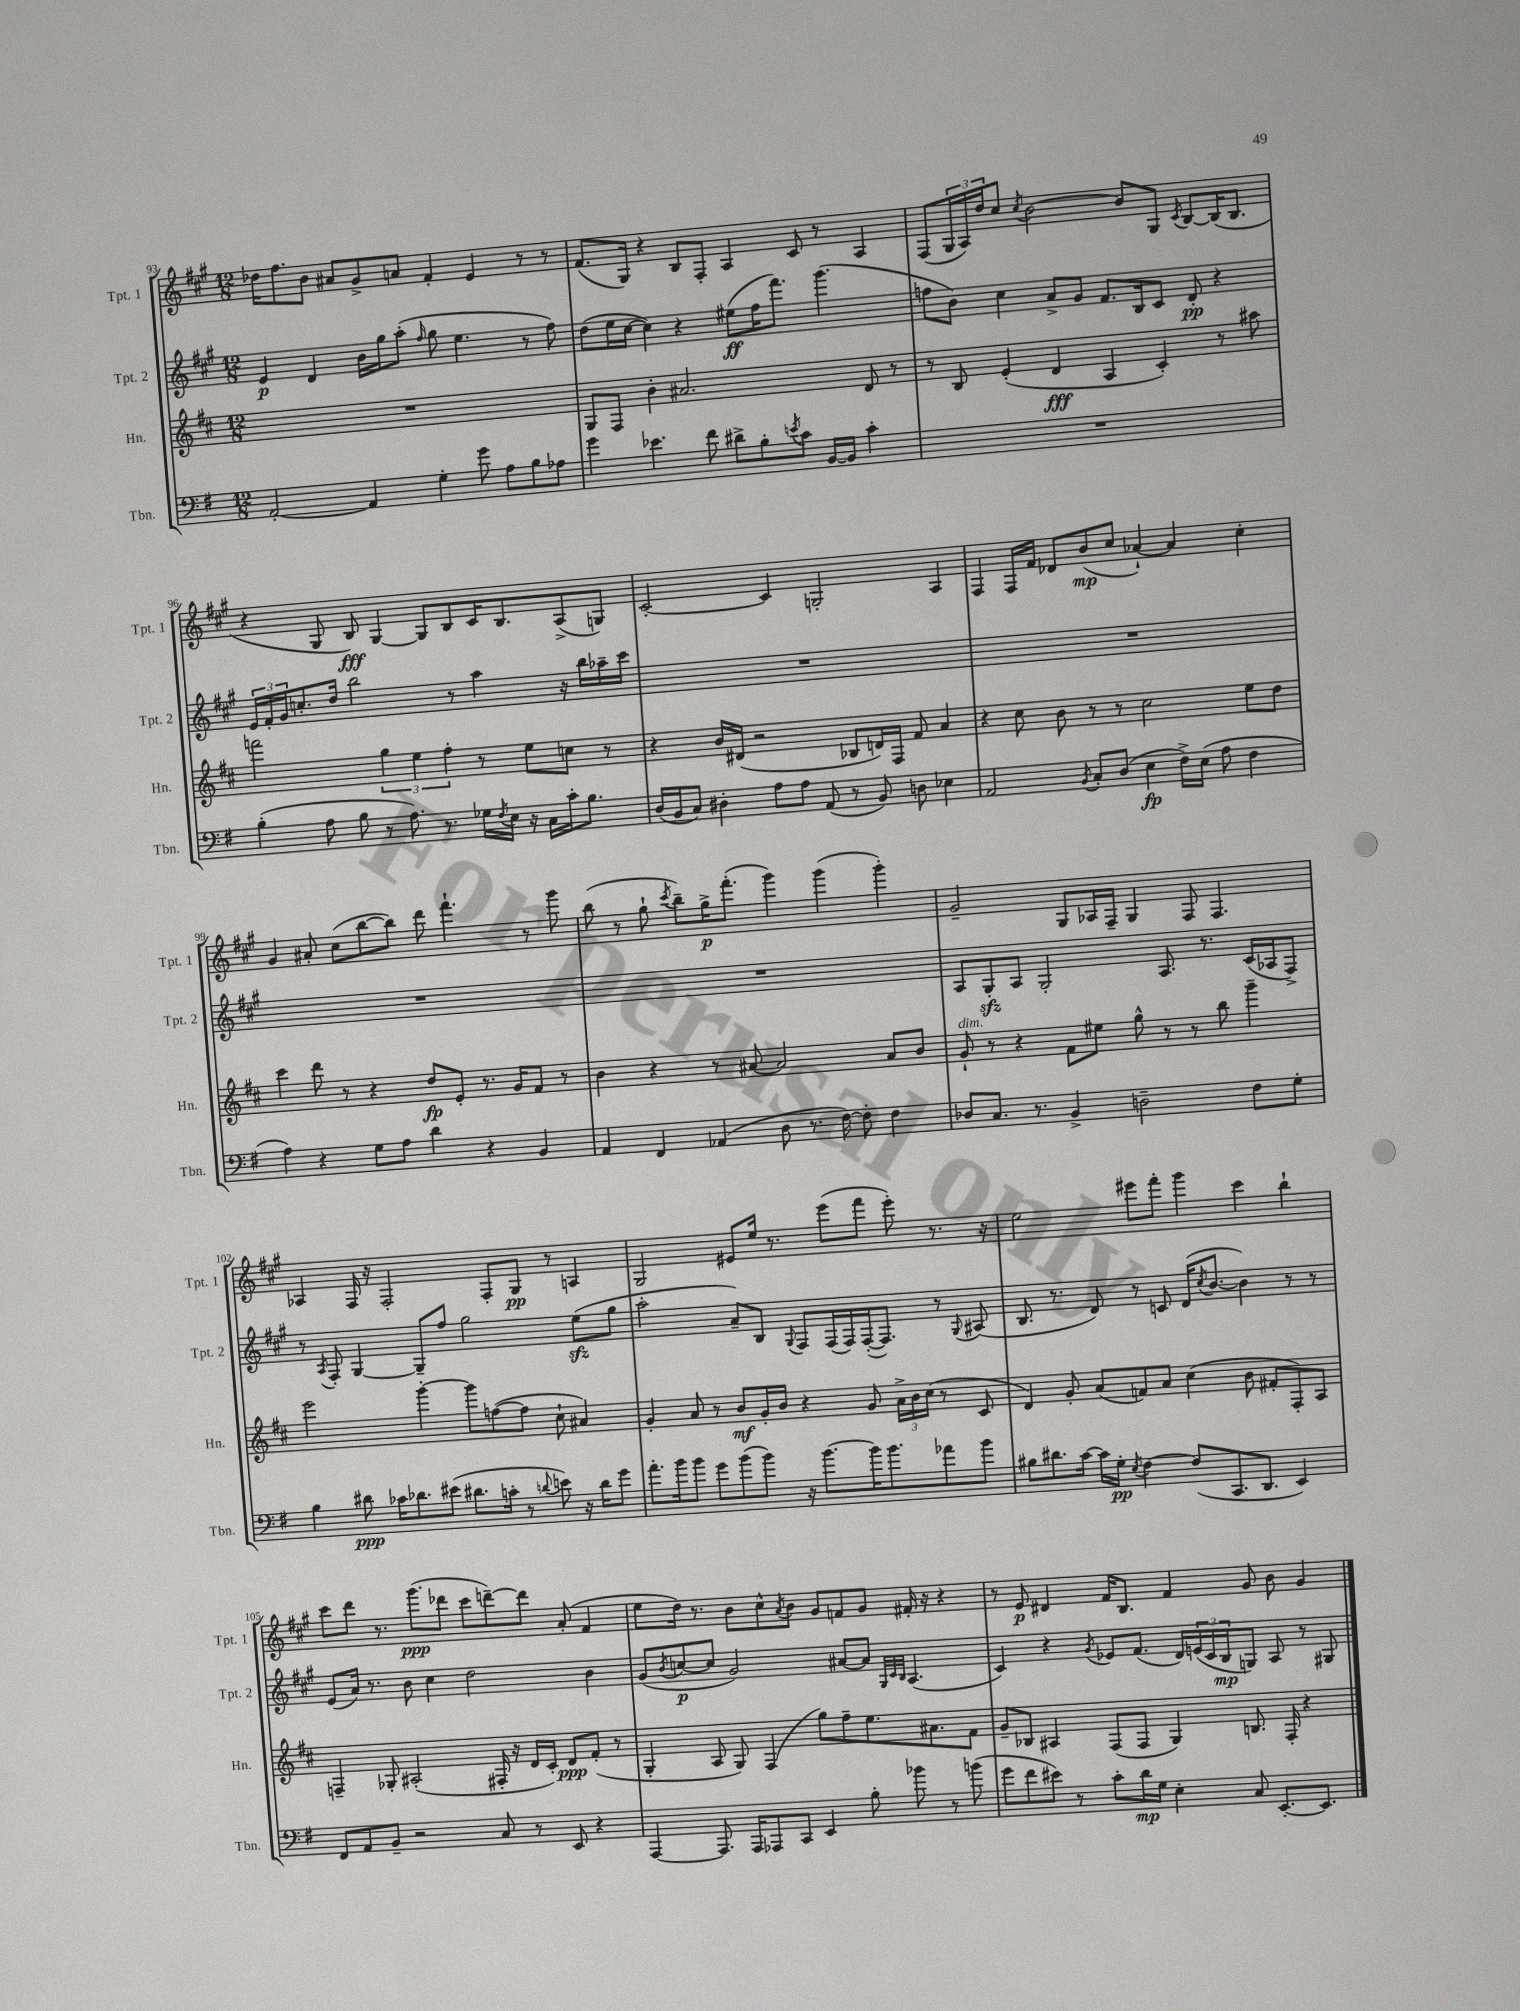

**kern	**kern	**kern	**kern
*staff4	*staff3	*staff2	*staff1
*clefF4	*clefG2	*clefG2	*clefG2
*k[f#]	*k[f#c#]	*k[f#c#g#]	*k[f#c#g#]
*M12/8	*M12/8	*M12/8	*M12/8
[2AA'/	1.r	4e/	16dd-\LK
.	.	.	8.ff#\
.	.	4d/	8b\J
.	.	.	8a#/L
4AA/]	.	16b\LL	8g#^/
.	.	16gg#\J	.
.	.	(8aa'\J	8a/J
.	.	16qqff#/	.
4G'\	.	8gg#\	4f#'/
.	.	4.ee\	.
8g\	.	.	4e/
8A\L	.	.	.
8B\	.	8r	8r
8A-\J	.	8ff#\)	8r
=	=	=	=
4g\	8G/L	(8dd\L	(8.f#/L
.	8F#/J	16ee\L	.
.	.	[16cc#\JJ	16G#/Jk)
4.e-\	4b'\	4cc#\])	4r
.	2.a#/	4r	8B/L
8f#\	.	.	8F#'/J
8d#^\L	.	(8ee#\L	4A/
8B'\	.	16ff#\K	.
.	.	8.fff#\J)	.
8qe/	.	.	.
8c\J	.	.	8c#/
[16BB/LL	.	(4.ggg#\	8r
16BB/]JJ	.	.	.
4c'\	8d/	.	4A/
.	8r	.	.
=	=	=	=
1.r	8r	8ff\L	(8F#/L
.	8B/	8b\J)	24G#/L
.	.	.	24A/)
.	.	.	24dd/J
.	(4e'/	4cc#\	8cc#/J
.	.	.	8qcc#/
.	.	.	[2b\
.	4d/	8a^/L	.
.	.	8g#/J	.
.	4A/	8.f#/L	.
.	.	.	8b/]L
.	.	16B/k	.
.	4c#'/)	8c#/J	8G#/J
.	.	.	8qc#/
.	.	8d'/	[8B/L
.	8r	4r	(16B/]K
.	.	.	8.B/J
.	8aa#\	.	.
=	=	=	=
(4B'\	2fff\	24e/LL	4r
.	.	24f#'/	.
.	.	24g#/J	.
.	.	8.cc'/	.
8A\	.	.	8G#/
.	.	16dd/Jk	.
8B\	.	2bb\	8B/)
8r	6gg\	.	[4G#/
8.A\)	.	.	.
.	6ee\	.	.
.	.	.	8G#/]L
8.r	.	.	.
.	6ff#'\	.	.
.	.	8r	8B/
16G-\LL	8r	4aa\	16c#/K
8qF#/	.	.	.
16E\JJ	.	.	8.B/
16r	8ee\L	.	.
16C\LL	.	.	.
16c'\J	8cc\J	16r	(8A^/
8.B\J	.	16bb\LL	.
.	8r	16aa-~\	8G/J)
.	.	16ccc#\JJ	.
=	=	=	=
(16D/LL	4r	1.r	[2c#'/
16BB/J	.	.	.
8C/J)	.	.	.
4D#'\	16b/LL	.	.
.	(16d#/JJ	.	.
.	2r	.	.
8A\L	.	.	4c#/]
8A\J	.	.	.
(8AA/	.	.	2G'/
8r	8B-/L	.	.
8BB/)	16d/L)	.	.
.	16F#/JJ	.	.
8D\	8f#/	.	.
4E-\	4a/	.	4A/
=	=	=	=
2AA/	4r	1.r	4F#/
.	8cc#\	.	16F#/LL
.	.	.	16f#/JJ
.	8b\	.	8d-/L
8qBB/	.	.	.
8C'/L	8r	.	(8b/
(8D/J	8r	.	8cc#/J
4E\	2cc#\	.	[4a-`/)
16F#^\LL)	.	.	4a-/]
(16E\JJ	.	.	.
8A\	.	.	.
4F#\	8ee\L	.	4cc#'\
.	8dd\J	.	.
=	=	=	=
4A\)	4ccc#\	1.r	4g#/
4r	8ddd\	.	8a#'/
.	8r	.	(8cc#\L
8G\L	4r	.	[8bb\
8A\J	.	.	8bb\]J)
4d\	8dd/L	.	8ddd\
.	8e'/J	.	4.fff#`\
4r	8.r	.	.
.	16g/LK	.	.
4BB/	8f#/J	.	8r
.	8r	.	8ggg#\
=	=	=	=
4AA/	4b\	1.r	(8bb\
.	.	.	8r
4FF#/	4r	.	8gg#`\
.	.	.	8qccc#/
.	.	.	8bb~\L)
(4AA-/	8r	.	16gg#^\K
.	.	.	(8.fff#'\J
.	[8a#/	.	.
8D\	2a#/]	.	4ggg#\)
8.r	.	.	.
.	.	.	(4ggg#\
[16F#\)	.	.	.
8F#'\]	.	.	.
4F#\	8a#/L	.	4ggg#'\)
.	8b/J	.	.
=	=	=	=
8D-/L	8g`/	8A/L	2g#~/
8.C/J	8r	8G#'/	.
.	4r	8A/J	.
8.r	.	.	.
.	.	2G#'/	.
4BB^/	8f#\L	.	8G#/L
.	8ee#\J	.	16A-/L
.	.	.	16F#~/JJ
2D~\	8gg^^\	.	4G#/
.	8r	8.A/	.
.	8r	.	8F#/
.	.	8.r	.
.	8bb\	.	4.F#/
8F#\L	4ggg~\	(16c#/LL	.
.	.	16A-/J	.
8G'\J	.	8F#^/J)	.
=	=	=	=
4B\	2eee\	8r	4A-/
.	.	8qA/	.
.	.	8F#'/	.
8d#\	.	[4G#/	16F#/
.	.	.	16r
16c-\LK	.	.	2F#'/
8.d-\	.	.	.
.	[4ggg'\	8G#~/]L	.
(8e#\J	.	8ff#/J	.
8.d#\L	8ggg\]L	2gg#\	.
.	([8ff\	.	8F#'/L
16c'\Jk	.	.	.
8r	8ff\]J	.	8G#/J
8qqd/	.	.	.
8e\)	8cc#`\	.	8r
16r	4a#/)	(8ee\L	4A/
16d\LK	.	.	.
8g\J	.	8gg#\J	.
=	=	=	=
8.a'\L	4g'/	2aa'\	2G#/
16b\k	.	.	.
8b\J	8a/	.	.
8g\L	8r	.	.
(8b\	8b/L	8a~/L)	8e#/L
8b\J)	16g'/L	8B/J	16ee/Jk
.	16b/JJ	.	8.r
.	.	8qqG#/	.
16r	4r	8F#/L	.
[8.b\L	.	.	.
.	.	(16F#/L	(8eee\L
.	.	16F#/)	.
16b\]K	8g/	([16F#'/J	8fff#\J
8.b\	.	8.F#/]J)	.
.	24a^\LL	.	8eee'\)
.	24b\	.	.
.	(24cc#\JJ	.	.
8a-\	8r	8r	8.r
.	.	8qqG#/	.
8b\J	8c#/	(8A#/	.
.	.	.	16r
=	=	=	=
8B#\L	4d/)	8.B/	2ee\
8.d#\	.	.	.
.	.	8.r	.
.	8g'/	.	.
[16c\Jk	.	.	.
16c\]LL	(8a/L	8d/)	.
16G'\JJ	.	.	.
8qE/	.	.	.
[4F#\	8f/)	8r	8eee#\L
.	8a/J	8c/	8fff#'\J
(8F#/]L	(4cc#\	(16d/LK	4ggg#\
.	.	8qcc#/	.
.	.	[8.b/J	.
8.CC/	.	.	.
.	8b\	4b\])	4ccc#\
8.DD/J	.	.	.
.	8f#'/L	.	.
4EE/)	8F#'/)	8r	4bb`\
.	8A/J	8r	.
=	=	=	=
8FF#/L	4F~/	(8e/L	8ccc#\L
8AA/	.	16a/Jk)	8ddd\J
.	.	8.r	.
8BB~/J	8G-'/	.	8.r
2r	(2A#'/	8b\	.
.	.	.	(8.ggg#\L
.	.	4cc#\	.
.	.	.	8ddd-\J
.	.	2dd\	8ccc#\L
8C/	16F#'/	.	[8ddd~\)
.	16r	.	.
8r	16d/LL	.	8ddd\]J
.	16c#'/JJ)	.	.
8EE/	8d/L	.	(8a'/
4r	(8f#'/J	4b\	4f#/
.	8r	.	.
=	=	=	=
[4AAA/	4G'/	(8g#/L	8ee\L
.	.	8qb/	.
.	.	[8cc/	16dd\Jk)
.	.	.	8.r
8.AAA/]	8A/	8cc/]J	.
.	8G/)	2g#/)	8b\L
16AAA/LK	.	.	.
8AAA-/	(4F#/	.	8cc#^^\
.	.	.	8qa/
8CC/J	.	.	8b\J
4EE/	8gg\L)	.	8g#/L
.	8ff#~\	[8a#/L	8f/
8B'\	8.ee\	8a#/]J	8g#/J
.	.	32qqG#/LLL	.
.	.	32qqc#/	.
.	.	32qqB/JJJ	.
8b-\	.	(4.A/	16f#'/
.	8.a#\	.	16r
8r	.	.	4r
(8b\	8f#\J	.	.
=	=	=	=
8g\L	8g~/L	4c#/)	8r
8f#\	8B-/J	.	8e/
8e#\J)	4A#/	4r	4d#/
8r	.	.	.
.	.	8qg#/	.
8c'\L	(8F#/L	8e-/L	16f#/LK
.	.	.	8.B/J
16d\L	8F#/J	(8.f#/J	.
16G\JJ	.	.	.
4E'\	4G/)	.	4f#/
.	.	16d/LL)	.
.	.	(24e/	.
.	.	24c#/	.
.	.	24B/J	.
8C/	8.B/	8G/J)	8g#/
[8.EE'/L	.	8A/	8b\
.	16F#'/	.	.
.	4r	8r	4g#/
8.EE/]J	.	.	.
.	.	8G#/	.
==	==	==	==
*-	*-	*-	*-
